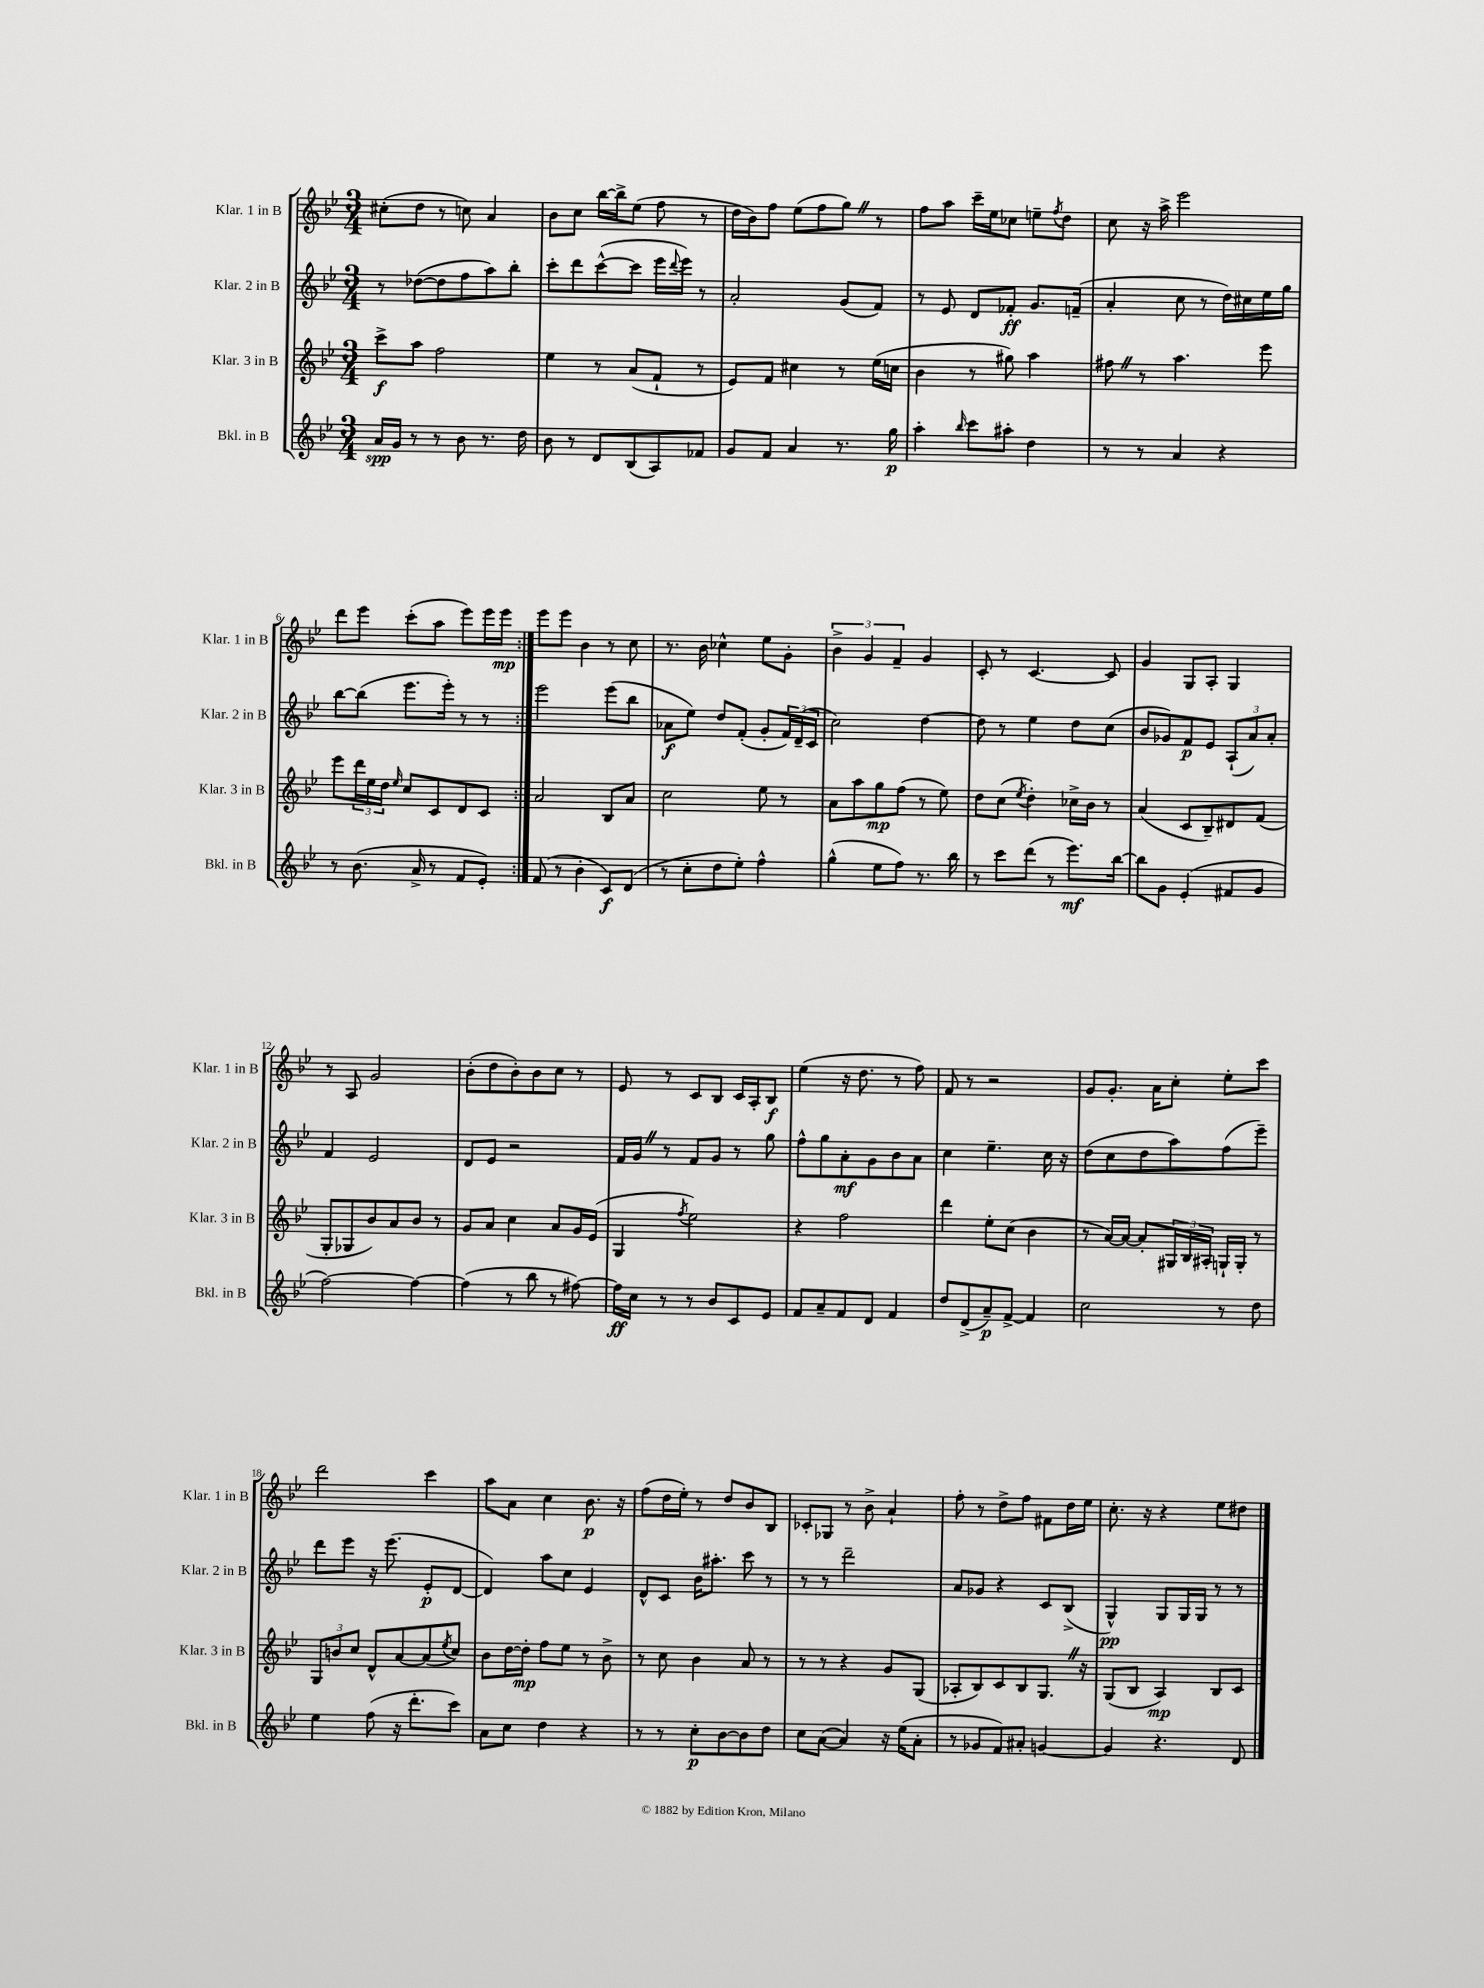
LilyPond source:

<<
\new StaffGroup <<
\new Staff = "s0" \with { instrumentName = "Klar. 1 in B" shortInstrumentName = "Klar. 1 in B" } {
    \clef treble \key bes \major \numericTimeSignature \time 3/4
    \repeat volta 2 { cis''8-.( d''8 r8 c''8) a'4 |
    bes'8 c''8 bes''16~ bes''16-> ees''8( f''8 r8 |
    d''16 bes'16) f''8 ees''8( f''8 g''8) \once \override BreathingSign.text = \markup { \musicglyph "scripts.caesura.straight" } \breathe r8 |
    f''8 a''8 c'''16-- ees''16 ces''8 e''8-- \acciaccatura { f''8 } d''8 |
    c''8 r16 a''16-> ees'''2 |
    d'''8 ees'''8 c'''8-.( a''8 ees'''8) ees'''16 ees'''16\mp | }
    ees'''8 ees'''8 bes'4 r8 c''8 |
    r8. bes'16 ces''4-^ ees''8 g'8-. |
    \tuplet 3/2 { bes'4-> g'4 f'4-- } g'4 |
    c'8-. r8 c'4.~ c'8 |
    g'4 g8 a8-. g4 |
    r8 a8 g'2 |
    bes'8-.( d''8 bes'8-.) bes'8 c''8 r8 |
    ees'8 r8 c'8 bes8 c'16 a16-. bes8\f |
    ees''4( r16 d''8. r8 f''8) |
    f'8 r8 r2 |
    g'8 g'8.-. a'16 c''8-. ees''8-. c'''8 |
    d'''2 c'''4 |
    a''8 a'8 c''4 bes'8.\p r16 |
    f''8( d''16 ees''16-.) r8 d''8 bes'8 bes8 |
    ces'8-. ges8 r8 bes'8-> a'4-! |
    f''8-. r8 d''8-> f''8 fis'8 d''16 ees''16 |
    c''8.-. r16 r4 ees''8 dis''8 \bar "|." |
}
\new Staff = "s1" \with { instrumentName = "Klar. 2 in B" shortInstrumentName = "Klar. 2 in B" } {
    \clef treble \key bes \major \numericTimeSignature \time 3/4
    \repeat volta 2 { r8 des''8~( des''8 f''8 a''8) bes''8-. |
    c'''8-. d'''8 c'''8~-^( c'''8 ees'''16 \appoggiatura { d'''8 } ees'''16) r8 |
    a'2-. g'8( f'8) |
    r8 ees'8 d'8 fes'8-.\ff g'8. f'16--( |
    a'4-. c''8 r8 d''16) cis''16 ees''16 g''16 |
    bes''8~ bes''8( ees'''8. ees'''16-.) r8 r8 | }
    ees'''2 ees'''8( bes''8 |
    aes'8\f ees''8) d''8 f'8-.( g'8-. \tuplet 3/2 { f'16) d'16--( c'16 } |
    c''2) d''4~ |
    d''8 r8 ees''4 d''8 c''8( |
    bes'8 ges'8) f'8\p ees'8 \tuplet 3/2 { a8-!( a'8) a'8-. } |
    f'4 ees'2 |
    d'8 ees'8 r2 |
    f'16 g'16 \once \override BreathingSign.text = \markup { \musicglyph "scripts.caesura.straight" } \breathe r8 f'8 g'8 r8 g''8 |
    f''8-^ g''8 a'8-.\mf g'8 bes'8 a'8 |
    c''4 ees''4.-- c''16 r16 |
    d''8( c''8 d''8 a''8) f''8( ees'''8--) |
    d'''8 ees'''8 r16 ees'''8.( ees'8-.\p d'8~ |
    d'4) a''8 c''8 ees'4 |
    d'8-^ c'8 bes'16 ais''8.-. c'''8 r8 |
    r8 r8 d'''2-- |
    a'8 ges'8 r4 c'8 bes8->( |
    g4-^\pp) g8 g16 g16 r8 r8 \bar "|." |
}
\new Staff = "s2" \with { instrumentName = "Klar. 3 in B" shortInstrumentName = "Klar. 3 in B" } {
    \clef treble \key bes \major \numericTimeSignature \time 3/4
    \repeat volta 2 { c'''8->\f a''8 f''2 |
    ees''4 r8 a'8( f'8-! r8 |
    ees'8) f'8 cis''4 r8 ees''16( c''16 |
    bes'4 r8 gis''8) a''4 |
    fis''8 \once \override BreathingSign.text = \markup { \musicglyph "scripts.caesura.straight" } \breathe r8 a''4. ees'''8 |
    ees'''8 \tuplet 3/2 { d'''16 ees''16 d''16 } \grace { ees''16 } c''8 c'8 d'8 c'8 | }
    a'2 bes8 a'8 |
    c''2 ees''8 r8 |
    a'8 a''8 g''8\mp f''8( r8 ees''8) |
    d''8 c''8( \acciaccatura { ees''8 } d''4-.) ces''16-> bes'16 r8 |
    a'4( c'8 bes8--) dis'8 f'8( |
    g8-. ges8 bes'8) a'8 bes'8 r8 |
    g'8 a'8 c''4 a'8 g'16 ees'16( |
    g4 \acciaccatura { f''8 } ees''2) |
    r4 f''2 |
    d'''4 ees''8-. c''8( bes'4 |
    r8 a'16~) a'16~ a'8-. \tuplet 3/2 { gis16 bes16 ais16-. } g16-! g16-. r8 |
    \tuplet 3/2 { g8 b'8 c''8 } d'8-^ a'8~ a'8( \acciaccatura { ees''8 } c''8) |
    bes'8 d''16~ d''16-.\mp f''8 ees''8 r8 bes'8-> |
    r8 c''8 bes'4 a'8 r8 |
    r8 r8 r4 g'8 g8( |
    aes8-. bes8) c'8 bes8 g8. \once \override BreathingSign.text = \markup { \musicglyph "scripts.caesura.straight" } \breathe r16 |
    g8( bes8 a4\mp) bes8 c'8 \bar "|." |
}
\new Staff = "s3" \with { instrumentName = "Bkl. in B" shortInstrumentName = "Bkl. in B" } {
    \clef treble \key bes \major \numericTimeSignature \time 3/4
    \repeat volta 2 { a'16\spp g'16 r8 r8 bes'8 r8. d''16 |
    bes'8 r8 d'8 bes8( a8) fes'8 |
    g'8 f'8 a'4 r8. g''16\p |
    a''4-. \grace { bes''16 } c'''8 ais''8-. d''4 |
    r8 r8 a'4 r4 |
    r8 bes'8.( a'16-> r8 f'8 ees'8-.) | }
    f'8( r8 bes'4-. c'8\f) d'8( |
    r8 c''8-. d''8 ees''8-.) f''4-^ |
    g''4-^( ees''8 f''8) r8. bes''16 |
    r8 c'''8 d'''8( r8 ees'''8.\mf) bes''16~ |
    bes''8 g'8 ees'4-.( fis'8 g'8 |
    f''2~) f''4~ |
    f''4( r8 bes''8 r8 fis''8~) |
    fis''16\ff c''16 r8 r8 bes'8 c'8 ees'8 |
    f'8 a'8-- f'8 d'8 f'4 |
    d''8 d'8->( a'8--\p) f'8~-> f'4 |
    c''2 r8 d''8 |
    ees''4 f''8( r16 d'''8.-. c'''8) |
    a'8 c''8 d''4 r4 |
    r8 r8 c''8-.\p bes'8~ bes'8 d''8 |
    c''8 a'8~( a'4) r16 ees''16( a'8-. |
    r8 ges'8 f'8) ais'8-. g'4~ |
    g'4 r4. d'8 \bar "|." |
}
>>
>>
